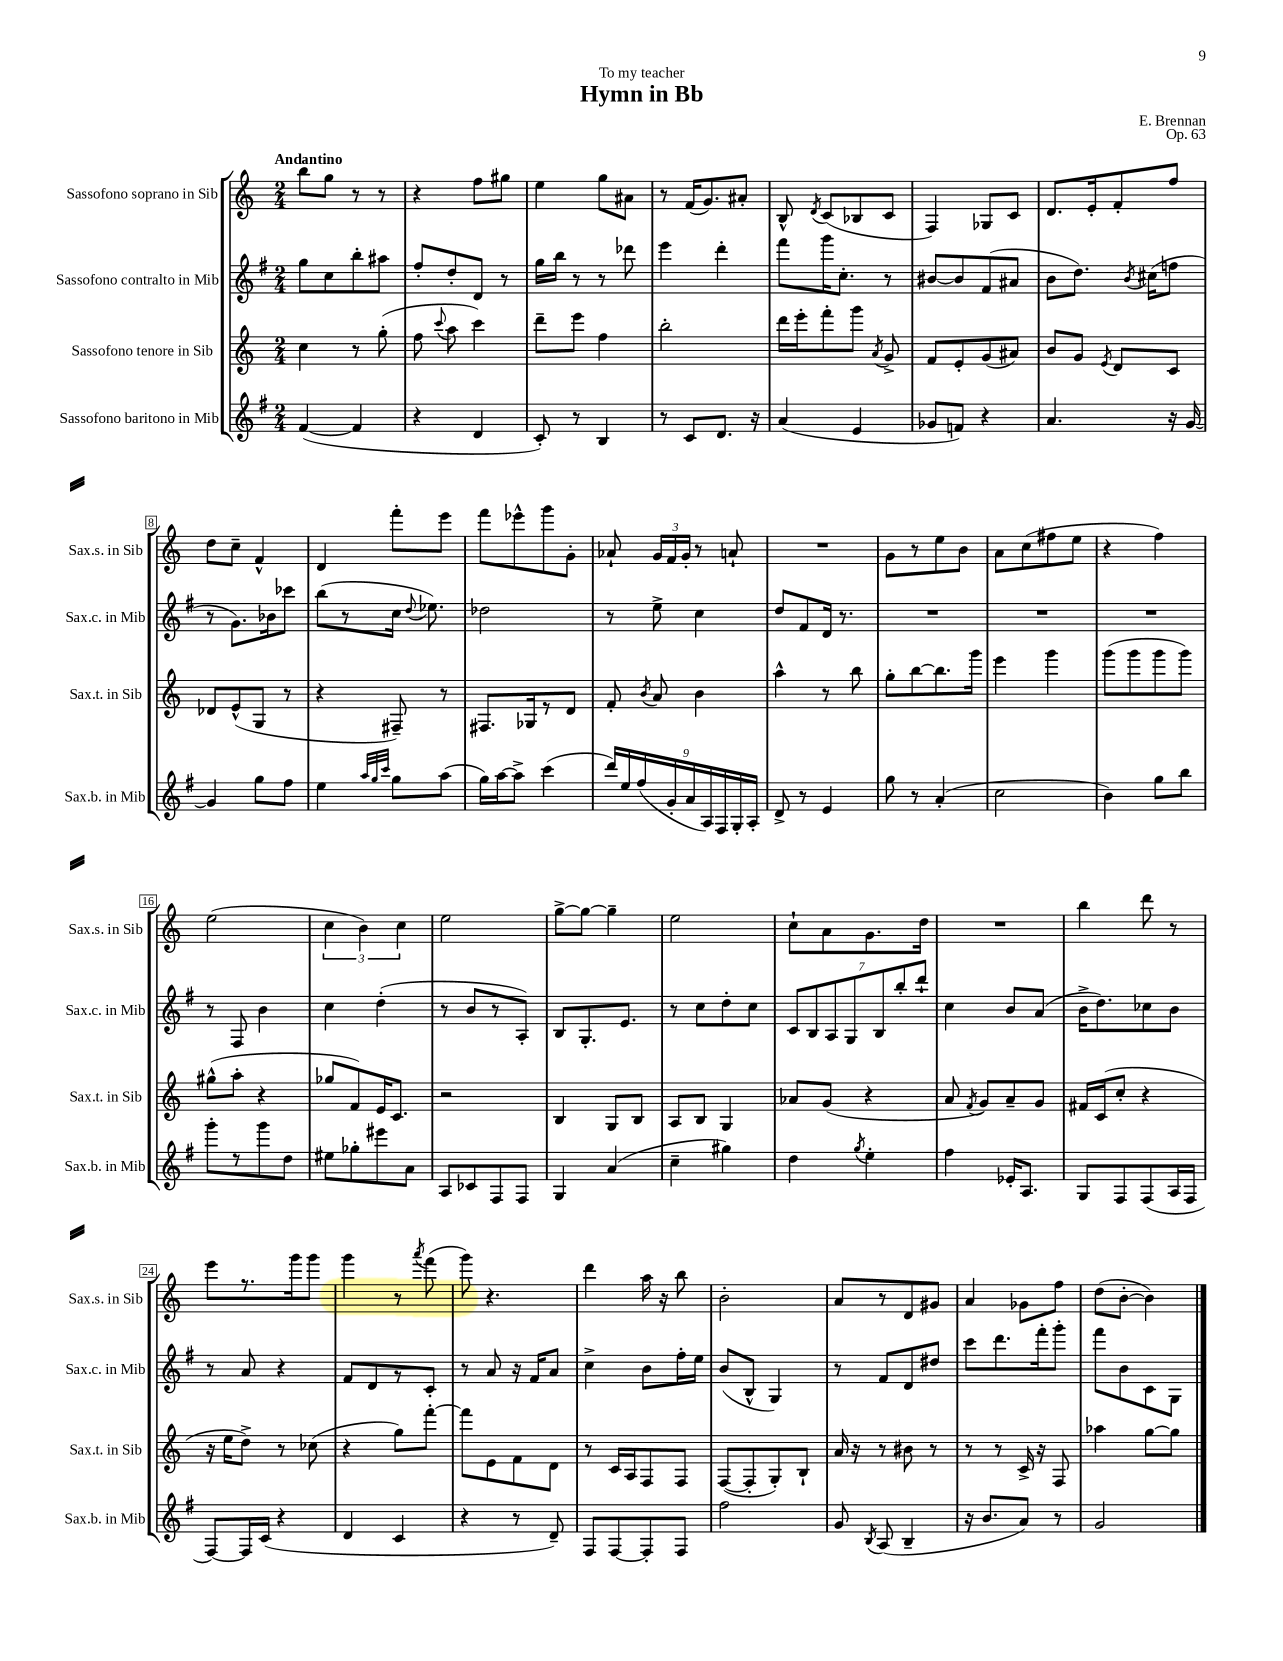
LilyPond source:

\header { title = "Hymn in Bb" composer = "E. Brennan" dedication = "To my teacher" opus = "Op. 63" }
<<
\new StaffGroup <<
\new Staff = "s0" \with { instrumentName = "Sassofono soprano in Sib" shortInstrumentName = "Sax.s. in Sib" } {
    \clef treble \key c \major \numericTimeSignature \time 2/4 \tempo "Andantino"
    \autoBeamOff b''8[ g''8] r8 r8 |
    r4 f''8[ gis''8] |
    e''4 g''8[ ais'8] |
    r8 f'16[( g'8.) ais'8]-. |
    b8-^ \acciaccatura { d'8 } c'8[( bes8 c'8] |
    f4) ges8[ c'8] |
    d'8.[ e'16-. f'8-. f''8] |
    d''8[ c''8]-- f'4-^ |
    d'4 f'''8[-. e'''8] |
    f'''8[ ees'''8-^ g'''8 g'8]-. |
    aes'8-! \tuplet 3/2 { g'16[ f'16 g'16]-. } r8 a'8-! |
    R2 |
    g'8[ r8 e''8 b'8] |
    a'8[ c''8( fis''8 e''8] |
    r4 f''4) |
    e''2( |
    \tuplet 3/2 { c''4 b'4) c''4 } |
    e''2 |
    g''8[~-> g''8]~ g''4-- |
    e''2 |
    c''8[-! a'8 g'8. d''16] |
    R2 |
    b''4 d'''8 r8 |
    e'''8[ r8. g'''16 g'''8] |
    g'''4 r8 \acciaccatura { a'''8 } f'''8( |
    g'''8) r4. |
    d'''4 a''16 r16 b''8 |
    b'2-. |
    a'8[ r8 d'8 gis'8] |
    a'4 ges'8[ f''8] |
    d''8[( b'8]~-. b'4) \bar "|." |
}
\new Staff = "s1" \with { instrumentName = "Sassofono contralto in Mib" shortInstrumentName = "Sax.c. in Mib" } {
    \clef treble \key g \major \numericTimeSignature \time 2/4
    \autoBeamOff g''8[ c''8 b''8-. ais''8] |
    fis''8[-. d''8-. d'8] r8 |
    g''16[ b''16] r8 r8 des'''8 |
    e'''4 d'''4-. |
    fis'''8[ g'''16 c''8.]-. r8 |
    bis'8[~ bis'8 fis'8( ais'8] |
    b'8[ d''8.]) \acciaccatura { b'8 } cis''16[( f''8] |
    r8 g'8.[) bes'16 ces'''8] |
    b''8[( r8 c''16] \appoggiatura { d''8 } ees''8.) |
    des''2 |
    r8 e''8-> c''4 |
    d''8[ fis'8 d'16] r8. |
    R2 |
    R2 |
    R2 |
    r8 fis8 b'4 |
    c''4 d''4-.( |
    r8 b'8[ r8 a8]-.) |
    b8[ g8.-. e'8.] |
    r8 c''8[ d''8-. c''8] |
    \tuplet 7/4 { c'8[ b8 a8 g8 b8 b''8-. d'''8]-! } |
    c''4 b'8[ a'8]( |
    b'16[-> d''8.) ces''8 b'8] |
    r8 a'8 r4 |
    fis'8[ d'8 r8 c'8]-. |
    r8 a'8 r16 fis'16[ a'8] |
    c''4-> b'8[ fis''16-. e''16] |
    b'8[( b8]-^ g4) |
    r8 fis'8[ d'8 dis''8] |
    c'''8[ d'''8. fis'''16-. g'''8]-. |
    fis'''8[ b'8 c'8 g8] \bar "|." |
}
\new Staff = "s2" \with { instrumentName = "Sassofono tenore in Sib" shortInstrumentName = "Sax.t. in Sib" } {
    \clef treble \key c \major \numericTimeSignature \time 2/4
    \autoBeamOff c''4 r8 g''8-.( |
    f''8 \appoggiatura { c'''8 } a''8 c'''4) |
    d'''8[-- e'''8] f''4 |
    b''2-. |
    d'''16[ e'''16-. f'''8-. g'''8] \acciaccatura { a'8 } g'8-> |
    f'8[ e'8-. g'8( ais'8]) |
    b'8[ g'8] \acciaccatura { e'8 } d'8[ c'8] |
    des'8[ e'8-^( g8] r8 |
    r4 fis8--) r8 |
    fis8.[ ges16 r8 d'8] |
    f'8-. \acciaccatura { b'8 } a'8 b'4 |
    a''4-^ r8 b''8 |
    g''8[-. b''8~ b''8. g'''16] |
    e'''4 g'''4 |
    g'''8[( g'''8 g'''8 g'''8]) |
    gis''8[-^( a''8]-. r4 |
    ges''8[ f'8) e'16 c'8.] |
    r2 |
    b4 g8[ b8] |
    a8[ b8] g4 |
    aes'8[ g'8]( r4 |
    a'8 \acciaccatura { f'8 } g'8[) a'8-- g'8] |
    fis'16[ c'16( c''8]-. r4 |
    r16 e''16[ d''8]->) r8 ces''8( |
    r4 g''8[) f'''8]~-. |
    f'''8[ e'8 f'8 d'8] |
    r8 c'16[ a16 f8 f8] |
    f8[~( f8-. g8-.) b8]-! |
    a'16 r16 r8 bis'8 r8 |
    r8 r8 c'16-> r16 f8 |
    aes''4 g''8[~ g''8] \bar "|." |
}
\new Staff = "s3" \with { instrumentName = "Sassofono baritono in Mib" shortInstrumentName = "Sax.b. in Mib" } {
    \clef treble \key g \major \numericTimeSignature \time 2/4
    \autoBeamOff fis'4~( fis'4 |
    r4 d'4 |
    c'8-.) r8 b4 |
    r8 c'8[ d'8.] r16 |
    a'4( e'4 |
    ges'8[ f'8]) r4 |
    a'4. r16 g'16~ |
    g'4 g''8[ fis''8] |
    e''4 \grace { a''32[ g''32 c'''32] } g''8[ a''8]( |
    g''16[) a''16~ a''8]-> c'''4( |
    \tuplet 9/8 { d'''16[) e''16 fis''16( g'16-. a'16 a16) fis16 g16-. a16]-. } |
    d'8-> r8 e'4 |
    g''8 r8 a'4-.( |
    c''2 |
    b'4) g''8[ b''8] |
    g'''8[-. r8 g'''8 d''8] |
    eis''8[ ges''8-. eis'''8 a'8] |
    a8[ ces'8 fis8 fis8] |
    g4 a'4( |
    c''4-- gis''4) |
    d''4 \acciaccatura { g''8 } e''4-. |
    fis''4 ees'16[-. a8.] |
    g8[ fis8 fis8( a16 fis16] |
    fis8[~) fis16 c'16]( r4 |
    d'4 c'4 |
    r4 r8 d'8--) |
    fis8[ fis8~ fis8-. fis8] |
    fis''2 |
    g'8 \acciaccatura { b8 } a8( b4-- |
    r16 b'8.[ a'8]) r8 |
    g'2 \bar "|." |
}
>>
>>
\layout { \context { \Score \override BarNumber.stencil = #(make-stencil-boxer 0.1 0.3 ly:text-interface::print) } }
